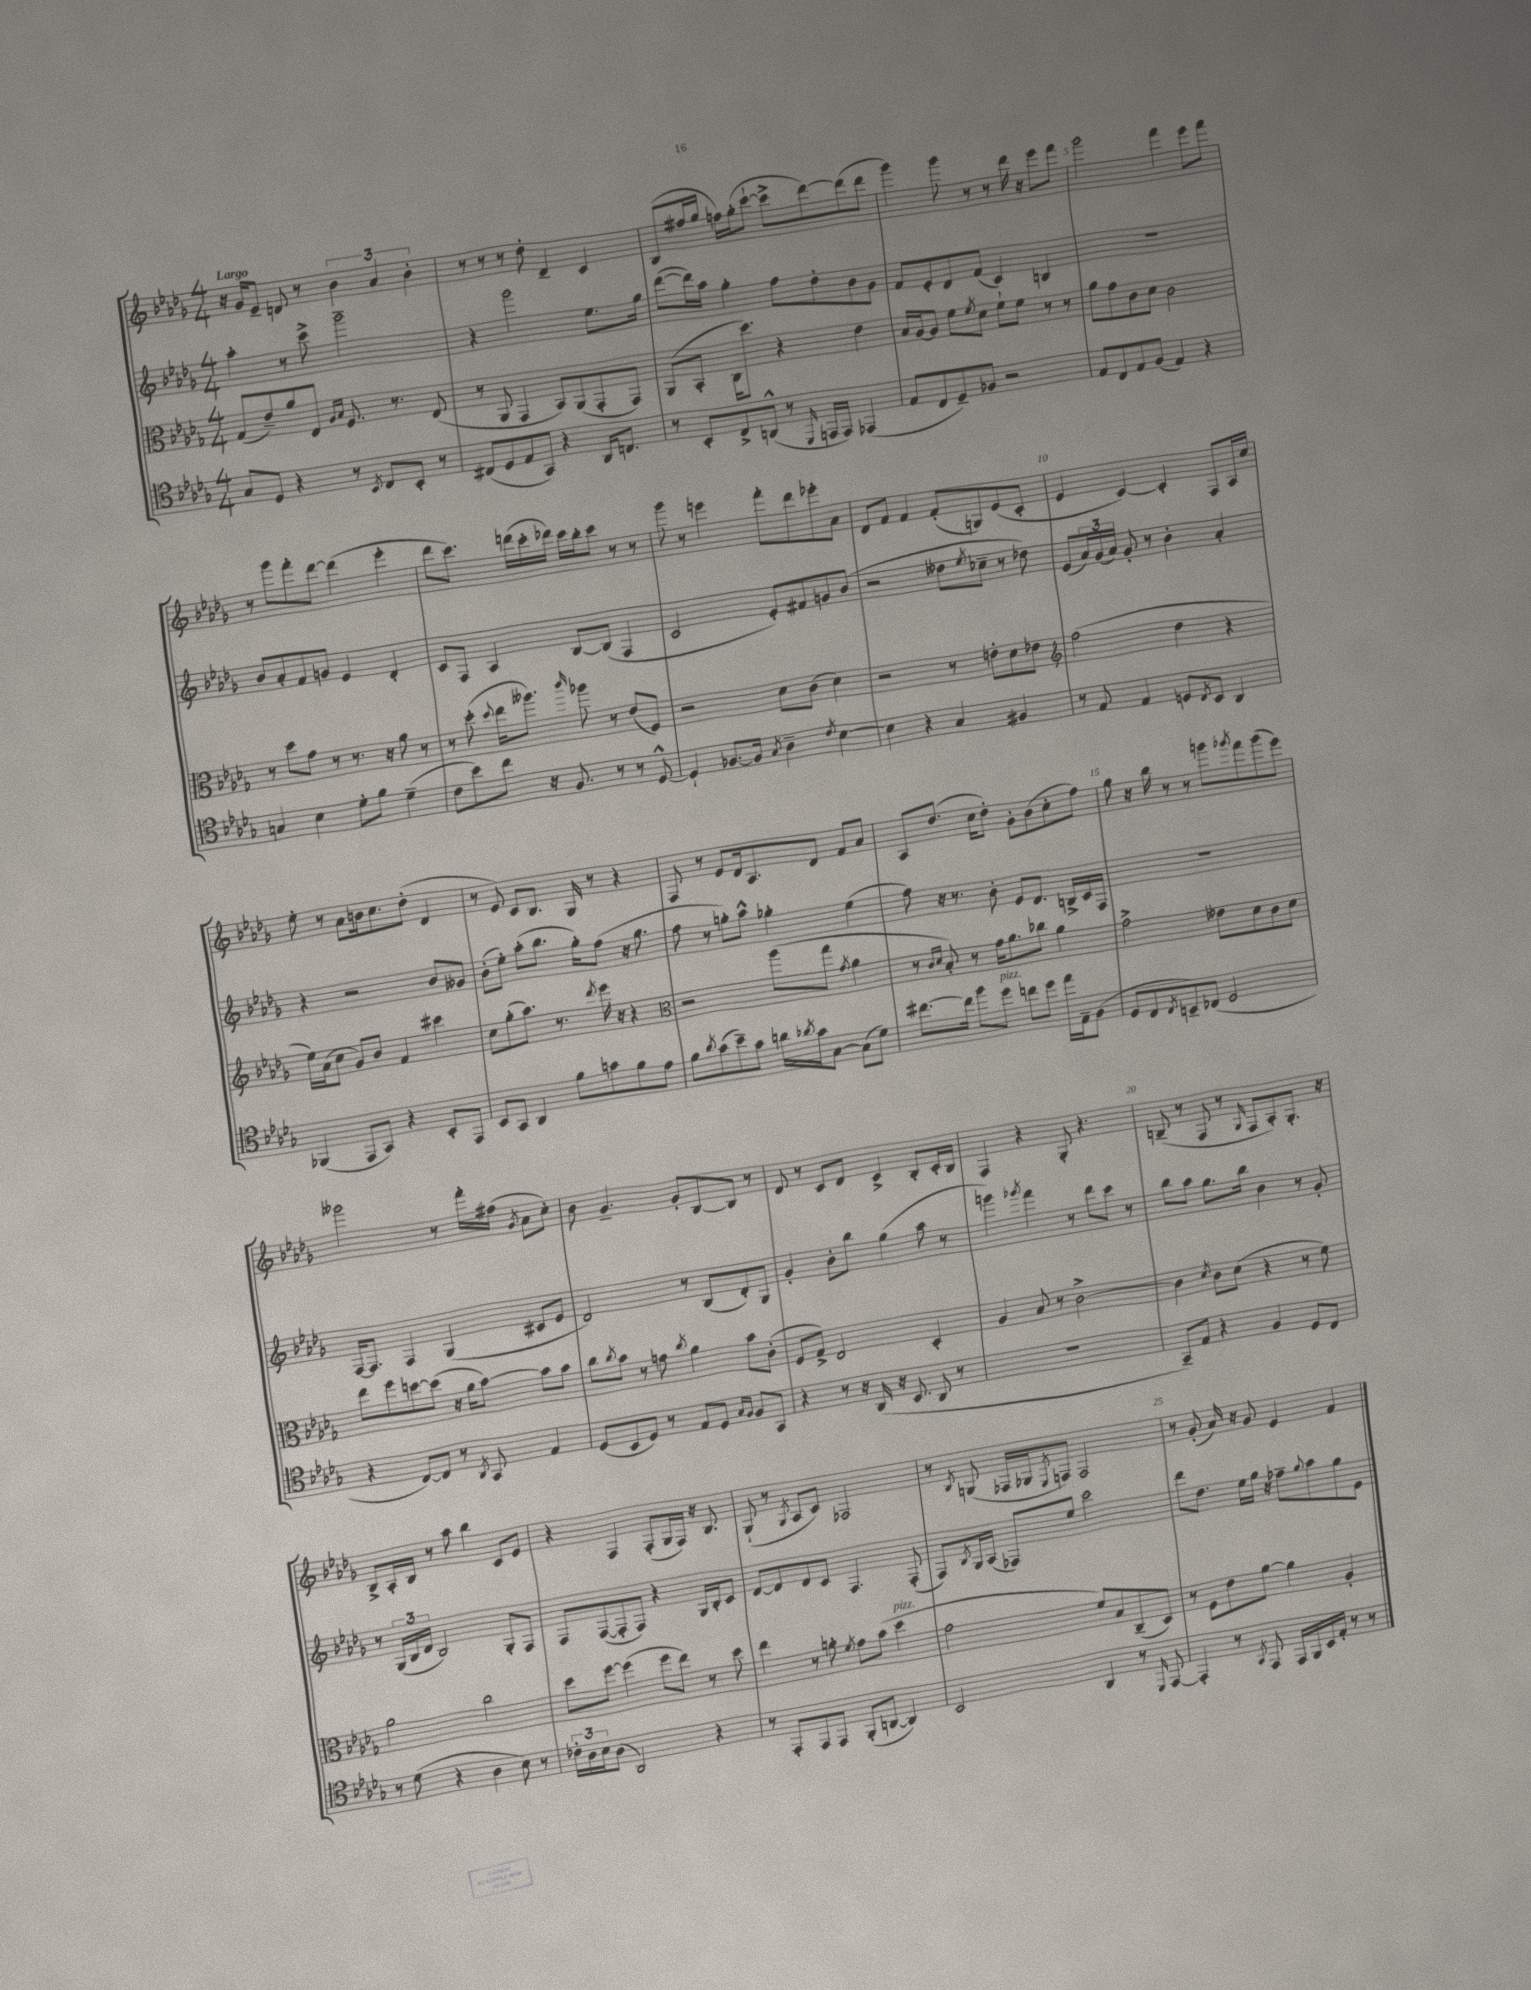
<<
\new StaffGroup <<
\new Staff = "s0" {
    \clef treble \key des \major \numericTimeSignature \time 4/4 \tempo "Largo"
    r16 ges'16 ees'8-- d'8 r8 \tuplet 3/2 { bes'4 aes'4 bes'4-. } |
    r8 r8 r8 des''8-. des'4-- c'4 |
    bes8( fis''16 ges''16 f''16) ges''16-.( c'''8~-! c'''8-> des'''8~) des'''8( des'''8 |
    ges'''4) ges'''8 r8 r8 des'''16 r16 ees'''8 f'''8 |
    ges'''2 f'''4 ees'''8 f'''8 |
    r8 ges'''8 f'''8-. des'''8~ des'''4( ees'''4-. |
    des'''8 c'''8.) d'''16( c'''16-. des'''16) c'''16 bes''16-. c'''8 r8 r8 |
    ges'''8 r8 e'''4 f'''8-. des'''8 ees'''8-. aes'8 |
    des'8 f'8 f'4 f'8-.( g8) ees'8( c'8-. |
    ees'4 c'4~) c'4-. f8 aes16 c''16 |
    ees''8-. r8 aes'8 b'16 c''8. des''8-.( des'4 |
    r8 ees'8) c'8 bes8. ges16 r8 r4 |
    f8 r8 ees'8 des'16 aes8. des'8 f'8 aes'8 |
    aes8 des''8.( c''16 des''8-.) ges'8-. bes'8( c''8-. f''8) |
    ges''8 r16 bes''16 r8 r8 g'''8 \acciaccatura { ges'''8 } f'''8 ges'''8( ees'''8) |
    geses'''2 r8 f'''16-. fis''16( \acciaccatura { ges'8 } aes'8 c''8-.) |
    bes'8 ges'4.-- ges'8-. bes8~ bes8 r8 |
    des'8 r8 c'8 des'8 c'4-> bes8-. c'16-. bes16 |
    f4 r4 ges8-. r4. |
    b8--( r8 f8 r8 \grace { ges16 } f8 aes8-.) ges8.-. r16 |
    bes8-> aes16-. bes16 r8 aes''8 bes''4 c'8 ees'8 |
    r4 f4 f8-.( ges16 f16) r16 bes8. |
    ges8-!( r8 \acciaccatura { ges8 } aes8 c'8) fes2 |
    r8 \acciaccatura { bes8 } g8( fes16 ges16 \acciaccatura { ees8 } f8) f2 |
    r8 ges'8-.( aes'16) r16 ges'8 ees'4 f'4 \bar "|." |
}
\new Staff = "s1" {
    \clef treble \key des \major \numericTimeSignature \time 4/4
    aes''4-. r8 c'''8-> ges'''2-- |
    r4 ges'''2 ees''8. ges''16 |
    des'''8~( des'''16) aes''16 ges''4-. f''8 des''8-. bes'8 ges'8 |
    f'8 ees'8-. des'8 f'8( c'4) b4 |
    R1 |
    bes'8 aes'8-. f'8 g'8 ees'4 des'4-. |
    c'8 f8 aes4 bes8~ bes8( f4 |
    c'2 ees'8-.) fis'8 g'8 bes'8( |
    r2 deses''8 \acciaccatura { ees''8 } ces''8-- r8 des''8) |
    ees'8( \tuplet 3/2 { aes'16) ges'16( aes'16) } ges'8-. r8 bes'4-. aes'4-. |
    r4 r2 bes'8 geses'8 |
    bes'8-.( ees''8-.) aes''8-.( bes''8. ges''16-.) f''8( r16 ges''8. |
    f''8 r8 g''8-.) aes''8-^ ges''4-. ees''4( |
    f''8) r16 r8. bes'8-. ees'8 des'8. b16-> c'16 f16 |
    R1 |
    f16~ f8. f4 ges4( cis'8 ees'8 |
    des'2) r8 bes8( des'8-.) ges8 |
    ges'4-. bes'8-. bes''8 ges''4( aes''8 r8 |
    g'''4) \acciaccatura { ges'''8 } f'''4 r8 des'''8 c'''8 r8 |
    bes''8 aes''8 ges''8. bes''16 bes'4 r8 ges'8-. |
    r8 \tuplet 3/2 { ges16( bes16 des'16 } bes2) ges8-. f8 |
    f8 f8~( f8-. f8) r4 ges16 bes16-. c'8 |
    des'8~ des'8 des'8 c'8 f4. f8-.( |
    f8) \acciaccatura { bes8 } ges16 aes16( fes8) ees''8 c'''2 |
    des'''8 des''8. ees''16 ges''16 r16 fes''8-- \appoggiatura { ges''8 } aes''8 ges''8 ees'8 \bar "|." |
}
\new Staff = "s2" {
    \clef alto \key des \major \numericTimeSignature \time 4/4
    ges8( ees'8--) aes'8 ees8 \grace { aes16 bes16 } f8. r8. ees8( |
    r8 aes,8 ges,4 bes,8) aes,8( ges,8-. ges,8) |
    aes,8( bes,8-. c16 des''8.) r4 ees'4 |
    bes16 aes16~ aes8 f'8 \acciaccatura { f'8 } des'8 f'8-! f'8 r8 r8 |
    aes'8 ges'8 c'8 des'8 c'2 |
    r8 des''8 ges'8 r8 r8. r16 aes'8 r8 |
    r8 des''8-.( \appoggiatura { des''8 } ees''16 aeses''8.) \grace { c'''16 } aes''8 r8 ees'8( f8) |
    r2 des'8 c'8( des'4) |
    r2 r8 e'8-. des'8 ees'8 |
    \clef treble f''2( des''4 r4 |
    ees''16) aes'16( c''8 ges'8) bes'8 f'4 cis'''4 |
    c''8 ges''8-.( aes''8.) r8. \acciaccatura { des'''8 } ees'''16 r16 r4 |
    \clef alto r2 aes''8( ges''8 \acciaccatura { ges'8 } aes'4 |
    r8 \grace { c'16 des'16 } bes8-.) r8 ges'16 aes'8. ces''8 aes'4 |
    ges'2-> eeses'8 des'8 c'8 des'8 |
    ees''8 f''8 d''8~ d''8( r16 aes'16 bes'8~) bes'8 bes'8 |
    c''8 \acciaccatura { c''8 } bes'8 r8 g'8 \acciaccatura { c''8 } aes'4 bes'8 c'8-.( |
    f8 ges8->) ees2 des4-. |
    aes4 bes8 r8 c'2~-> |
    c'4 \acciaccatura { des'8 } c'8 des'8( r4 r8 f'8) |
    aes'2 c''2 |
    des''8 f''8~ f''4( f''8 ees''8) r8 des''8 |
    ees''4 r8 a'8-. \acciaccatura { f'8 } ges'8 bes'8( des''4^\markup { \italic "pizz." } |
    ges'2 f'8) bes8 c8--( des8) |
    r8 f8 ees'8 aes'8~ aes'4 aes4-. \bar "|." |
}
\new Staff = "s3" {
    \clef tenor \key des \major \numericTimeSignature \time 4/4
    ges8 des8 r4 r8 \acciaccatura { bes,8 } c8 bes,8-. r8 |
    cis8( des8 ees8 ges,8) r4 aes,16 c8. |
    r8 bes,8-. c8-> a,8-^( r8 \grace { des,16 } e,16 e,16) ees,4( |
    ees8 c8 des8--) fes8 r2 |
    ees8 c8 ees8 f8( ees4) r4 |
    g4 bes4 des'8-. f'8 des'4--( |
    c'8 bes'8) c''8 r16 f8. r8 r8 des8~-^ |
    des4-! fes8.~ fes16 \acciaccatura { ges8 } aes4-- \acciaccatura { c'8 } bes4~ |
    bes4 r4 ges4 fis4 |
    r8 ees8 ees4 d8 \acciaccatura { c8 } bes,8 aes,4 |
    fes,4( ees,8 ges,8) r4 bes,8-. ees,8 |
    bes,8 ges,8 aes,4 f'8 g'8 f'8 ees'8 |
    f'8 \acciaccatura { aes'8 } ges'8( bes'8--) ges'8 a'16 \acciaccatura { aes'8 } ges'16 ges8~ ges8( des'8) |
    cis''8.~ cis''16 f''8 des''8^\markup { \italic "pizz." } c''8 des''8 ees''16 ees16-- f8( |
    des8 c8 \acciaccatura { c8 } b,8--) ces8( des2 |
    r4 c8~) c8 r8 \acciaccatura { aes,8 } ges,8 ees4 |
    des8( bes,8 des8) r8 ees8 des8 \grace { ges16 f16 } f8 ges,8 |
    r4 r8 r16 aes,16( r16 bes,8. aes,8 r8 |
    R1 |
    ges,8--) ees8 r4 f4 des8 c8 |
    r8 des'8( r4 aes4 bes8) r8 |
    \tuplet 3/2 { ces'16-. aes16 bes16 } aes8( aes,2) r4 |
    r8 ees,8-. ees,8 ees,8 f,8-.( a,8~ a,4) |
    bes,2 aes,4 r8 \grace { des,16 } ees,8~ |
    ees,4-. r8 \acciaccatura { ges,8 } ees,8 ees,16 f,16 bes,16 ees16-. r8 r8 \bar "|." |
}
>>
>>
\layout { \context { \Score \override BarNumber.break-visibility = ##(#f #t #t) barNumberVisibility = #(every-nth-bar-number-visible 5) } }
